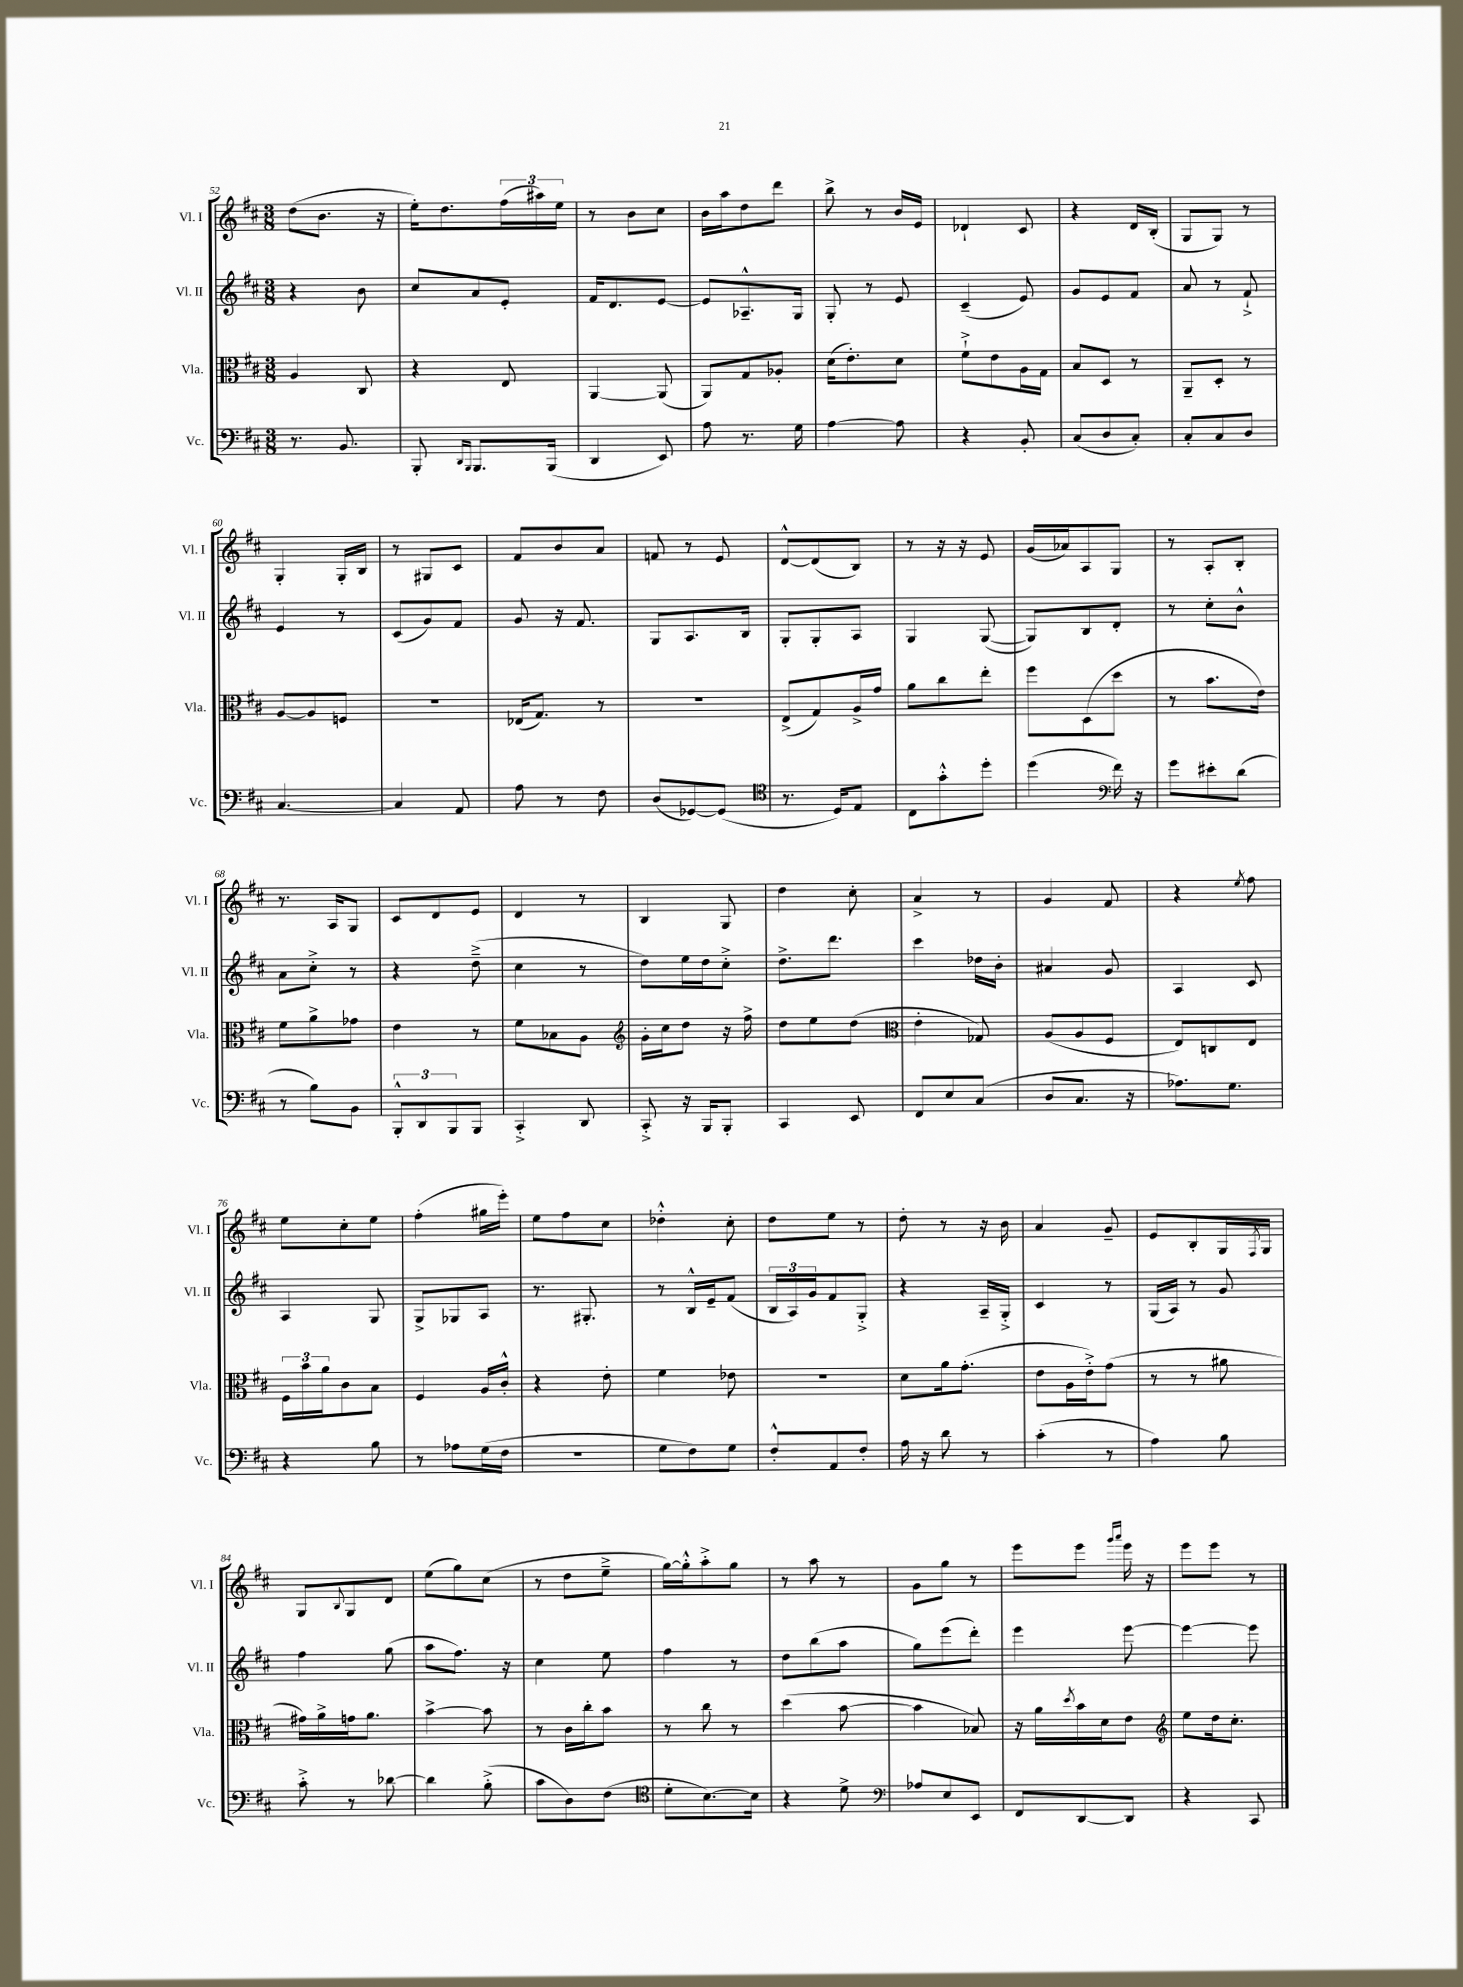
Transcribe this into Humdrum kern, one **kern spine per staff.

**kern	**kern	**kern	**kern
*staff4	*staff3	*staff2	*staff1
*clefF4	*clefC3	*clefG2	*clefG2
*k[f#c#]	*k[f#c#]	*k[f#c#]	*k[f#c#]
*M3/8	*M3/8	*M3/8	*M3/8
8.r	4A/	4r	(8dd\L
.	.	.	8.b\J
8.BB/	.	.	.
.	8C#/	8b\	.
.	.	.	16r
=	=	=	=
8BBB'/	4r	8cc#/L	16ee'\LK)
.	.	.	8.dd\
16qqDD/LL	.	.	.
16qqBBB/JJ	.	.	.
8.BBB/L	.	8a/	.
.	8E/	8e'/J	(24ff#\L
.	.	.	24aa#\)
(16BBB/Jk	.	.	.
.	.	.	24ee\JJ
=	=	=	=
4DD/	[4AA/	16f#/LK	8r
.	.	8.d/	.
.	.	.	8b\L
8EE/)	(8AA/]	[8e/J	8cc#\J
=	=	=	=
8A\	8AA/L)	8e/]L	16b\LL
.	.	.	16aa\J
8.r	8G/	8.A-~^^/	8dd\
.	8A-'/J	.	8ddd\J
16G\	.	16G/Jk	.
=	=	=	=
[4A\	(16d\LK	8G'/	8bb^\
.	8.e'\)	.	.
.	.	8r	8r
8A\]	8d\J	8e/	16b/LL
.	.	.	16e/JJ
=	=	=	=
4r	8f#`^\L	(4c#~/	4d-`/
.	8e\	.	.
8BB'/	16A\L	8e/)	8c#/
.	16G\JJ	.	.
=	=	=	=
(8C#/L	8B/L	8g/L	4r
8D/	8D/J	8e/	.
8C#'/J)	8r	8f#/J	16d/LL
.	.	.	(16B'/JJ
=	=	=	=
8C#'/L	8AA~/L	8a/	8G/L
8C#/	8D'/J	8r	8G/J)
8D/J	8r	8f#`^/	8r
=	=	=	=
[4.C#/	[8A/L	4e/	4G'/
.	8A/]	.	.
.	8F/J	8r	16G'/LL
.	.	.	16B/JJ
=	=	=	=
4C#/]	4.r	(8c#/L	8r
.	.	8g/)	8G#/L
8AA/	.	8f#/J	8c#/J
=	=	=	=
8A\	(16E-/LK	8g/	8f#/L
.	8.G/J)	.	.
8r	.	16r	8b/
.	.	8.f#/	.
8F#\	8r	.	8a/J
=	=	=	=
(8D/L	4.r	8G/L	8f/
[8GG-/)	.	8.A/	8r
(8GG-/]J	.	.	8e/
.	.	16B/Jk	.
=	=	=	=
*clefC4	*	*	*
8.r	(8E^/L	8G'/L	[8d^^/L
.	8G/)	8G'/	(8d/]
16D/LK)	.	.	.
8E/J	16A^/L	8A/J	8B/J)
.	16g/JJ	.	.
=	=	=	=
8C#\L	8a\L	4G/	8r
8g'^^\	8cc#\	.	16r
.	.	.	16r
8dd'\J	8ee'\J	([8G/	8e/
=	=	=	=
(4dd\	8ff#\L	8G/]L)	(16g/LL
.	.	.	16a-/J)
.	(8D\	8B/	8A/
*clefF4	*	*	*
16f#\)	8dd\J	8d'/J	8G/J
16r	.	.	.
=	=	=	=
8g\L	8r	8r	8r
8e#'\	8.b\L	8cc#'\L	8A'/L
(8d\J	.	8b^^\J	8B'/J
.	16e\Jk)	.	.
=	=	=	=
8r	8f#\L	8a\L	8.r
8B\L)	8a^\	8cc#'^\J	.
.	.	.	16A/LK
8BB\J	8g-\J	8r	8G/J
=	=	=	=
12BBB'^^/L	4e\	4r	8c#/L
12DD/	.	.	.
.	.	.	8d/
12BBB/	.	.	.
8BBB/J	8r	(8dd~^\	8e/J
=	=	=	=
4CC#'^/	8f#\L	4cc#\	4d/
.	8B-\	.	.
8DD/	8A\J	8r	8r
=	=	=	=
*	*clefG2	*	*
8CC#'^/	16g'\LL	8dd\L)	4B/
.	16cc#\J	.	.
16r	8dd\J	16ee\L	.
16BBB/LK	.	16dd\J	.
8BBB'/J	16r	8cc#'^\J	8G/
.	16ff#^\	.	.
=	=	=	=
4CC#/	8dd\L	8.dd^\L	4dd\
.	8ee\	.	.
.	.	8.ddd\J	.
8EE/	(8dd\J	.	8cc#'\
=	=	=	=
*	*clefC3	*	*
8FF#/L	4e'\	4ccc#\	4a^/
8E/	.	.	.
(8C#/J	8G-/)	16dd-\LL	8r
.	.	16b'\JJ	.
=	=	=	=
8D/L	(8A/L	4a#/	4g/
8.C#/J	8A/	.	.
.	8F#/J	8g/	8f#/
16r	.	.	.
=	=	=	=
8.A-\L)	8E/L)	4A/	4r
.	8C/	.	.
8.G\J	.	.	.
.	.	.	8qee/
.	8E/J	8c#/	8ff#\
=	=	=	=
4r	24F#\LL	4A/	8ee\L
.	24b\	.	.
.	24a\J	.	.
.	8c#\	.	8cc#'\
8B\	8B\J	8G/	8ee\J
=	=	=	=
8r	4F#/	8G^/L	(4ff#'\
8A-\L	.	8G-/	.
(16G\L	16A/LL	8A/J	16gg#\LL
16F#\JJ	16c#'^^/JJ	.	16eee'\JJ)
=	=	=	=
4.r	4r	8.r	8ee\L
.	.	.	8ff#\
.	.	8.G#'/	.
.	8e'\	.	8cc#\J
=	=	=	=
8G\L	4f#\	8r	4dd-'^^\
8F#\)	.	16B^^/LL	.
.	.	16e~/J	.
8G\J	8e-\	(8f#/J	8cc#'\
=	=	=	=
8F#'^^/L	4.r	24B/LL	8dd\L
.	.	24A/)	.
.	.	24g/J	.
8AA/	.	8f#/	8ee\J
8F#'/J	.	8G'^/J	8r
=	=	=	=
16A\	8d\L	4r	8dd'\
16r	.	.	.
8d\	16a\k	.	8r
.	(8.g'\J	.	.
8r	.	16A~/LL	16r
.	.	16G'^/JJ	16b\
=	=	=	=
(4c#'\	8e\L	4c#/	4a/
.	16A\L	.	.
.	16e'^\J)	.	.
8r	(8g\J	8r	8g~/
=	=	=	=
4A\)	8r	(16G/LL	8e/L
.	.	16A/JJ)	.
.	8r	8r	8B'/
8B\	8a#\	8g/	16G/L
.	.	.	8qF#/
.	.	.	16G/JJ
=	=	=	=
8c#'^\	16g#\LL)	4ff#\	8G/L
.	16a^\	.	.
.	.	.	8qqB/
8r	16g\J	.	8G/
.	8.a\J	.	.
[8d-\	.	(8gg\	8d/J
=	=	=	=
4d-\]	[4b^\	8aa\L	(8ee\L
.	.	8.ff#\J)	8gg\)
(8B'^\	8b\]	.	(8cc#\J
.	.	16r	.
=	=	=	=
8c#\L	8r	4cc#\	8r
8D\)	16c#\LL	.	8dd\L
.	16cc#'\J	.	.
(8F#\J	8b\J	8ee\	8ee~^\J
=	=	=	=
*clefC4	*	*	*
8d'\L	8r	4ff#\	[16gg\LL)
.	.	.	16gg'^^\]J
[8.B\)	8cc#\	.	8aa'^\
.	8r	8r	8gg\J
16B\]Jk	.	.	.
=	=	=	=
4r	(4dd\	8dd\L	8r
.	.	(8bb\	8aa\
8d^\	[8b\	8aa\J	8r
=	=	=	=
*clefF4	*	*	*
8A-/L	4b\]	8gg\L)	8g\L
8E/	.	(8eee\	8gg\J
8EE/J	8B-/)	8ddd'\J)	8r
=	=	=	=
8FF#/L	16r	4eee\	8eee\L
.	16a\LL	.	.
.	8qdd/	.	.
[8DD/	16b\	.	8eee\J
.	16d\J	.	.
.	.	.	16qqggg/LL
.	.	.	16qqaaa/JJ
8DD/]J	8e\J	[8eee\	16eee\
.	.	.	16r
=	=	=	=
*	*clefG2	*	*
4r	8ee\L	4eee\_	8eee\L
.	16dd\k	.	8eee\J
.	8.cc#'\J	.	.
8CC#/	.	8eee\]	8r
==	==	==	==
*-	*-	*-	*-
